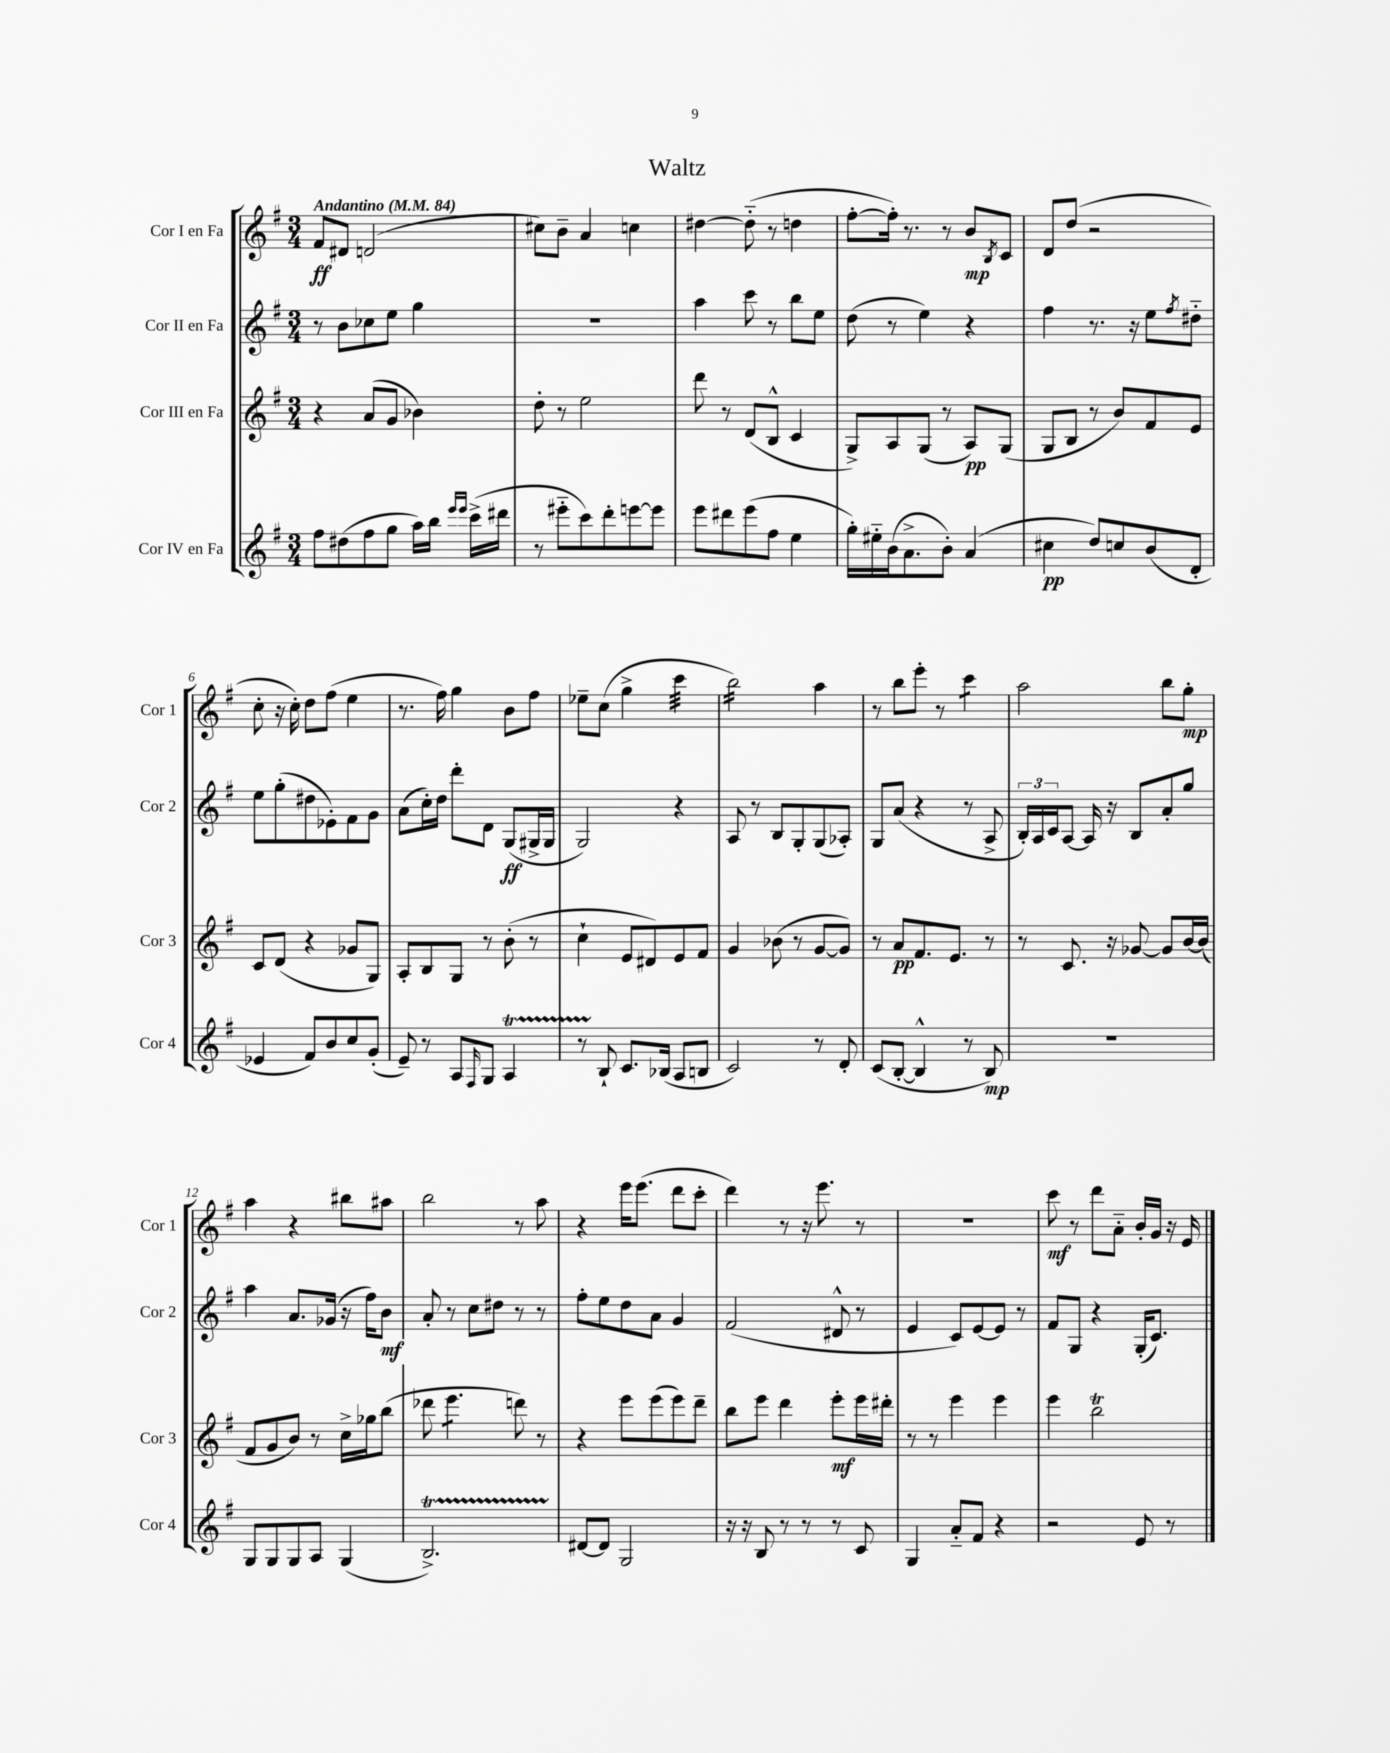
\header { title = "Waltz" }
<<
\new StaffGroup <<
\new Staff = "s0" \with { instrumentName = "Cor I en Fa" shortInstrumentName = "Cor 1" } {
    \clef treble \key g \major \numericTimeSignature \time 3/4 \tempo "Andantino" 4 = 84
    fis'8\ff dis'8 d'2( |
    cis''8) b'8-- a'4 c''4 |
    dis''4~ dis''8-_( r8 d''4 |
    fis''8~-. fis''16-.) r8. r8 b'8\mp \acciaccatura { b8 } c'8 |
    d'8 d''8( r2 |
    c''8-. r16 c''16-.) d''8 fis''8( e''4 |
    r8. fis''16) g''4 b'8 fis''8 |
    ees''8-- c''8( g''4-> c'''4:32 |
    b''2:16) a''4 |
    r8 b''8 e'''8-. r8 c'''4:8 |
    a''2 b''8 g''8-.\mp |
    a''4 r4 bis''8 ais''8 |
    b''2 r8 a''8 |
    r4 e'''16 e'''8.( d'''8 c'''8-. |
    d'''4) r8 r16 e'''8. r8 |
    R2. |
    c'''8\mf r8 d'''8 a'8-_ b'16-. g'16 r16 e'16 \bar "|." |
}
\new Staff = "s1" \with { instrumentName = "Cor II en Fa" shortInstrumentName = "Cor 2" } {
    \clef treble \key g \major \numericTimeSignature \time 3/4
    r8 b'8 ces''8 e''8 g''4 |
    R2. |
    a''4 c'''8 r8 b''8 e''8 |
    d''8( r8 e''4) r4 |
    fis''4 r8. r16 e''8 \acciaccatura { fis''8 } dis''8-_ |
    e''8 g''8-.( dis''8 ees'8-.) fis'8 g'8 |
    a'8( c''16-.) d''16 d'''8-. d'8 g8\ff( gis16-> gis16 |
    g2) r4 |
    a8 r8 b8 g8-. g8( aes8-.) |
    g8 a'8( r4 r8 a8-> |
    \tuplet 3/2 { b16-.) a16 c'16 } a8~ a16 r16 b8 a'8-. g''8 |
    a''4 a'8. ges'16( r16 fis''16) b'8\mf |
    a'8-. r8 c''8 dis''8 r8 r8 |
    fis''8-. e''8 d''8 a'8 g'4 |
    fis'2( dis'8-^ r8 |
    e'4 c'8) e'8~ e'8 r8 |
    fis'8 g8 r4 g16-.( c'8.) \bar "|." |
}
\new Staff = "s2" \with { instrumentName = "Cor III en Fa" shortInstrumentName = "Cor 3" } {
    \clef treble \key g \major \numericTimeSignature \time 3/4
    r4 a'8( g'8 bes'4) |
    d''8-. r8 e''2 |
    d'''8 r8 d'8( b8-^ c'4 |
    g8->) a8 g8( r8 a8\pp) g8( |
    g8 b8 r8 b'8) fis'8 e'8 |
    c'8 d'8( r4 ges'8 g8) |
    a8-. b8 g8 r8 b'8-.( r8 |
    c''4-! e'8 dis'8) e'8 fis'8 |
    g'4 bes'8( r8 g'8~ g'8) |
    r8 a'8\pp fis'8. e'8. r8 |
    r8 c'8. r16 ges'8~ ges'8 b'16~ b'16( |
    fis'8 g'8 b'8) r8 c''16-> ges''16 b''8( |
    des'''8 e'''4.:8 d'''8) r8 |
    r4 e'''8 e'''8( e'''8) d'''8-- |
    b''8 e'''8 d'''4 e'''8-.\mf e'''16 dis'''16-. |
    r8 r8 e'''4 e'''4 |
    e'''4 b''2\trill \bar "|." |
}
\new Staff = "s3" \with { instrumentName = "Cor IV en Fa" shortInstrumentName = "Cor 4" } {
    \clef treble \key g \major \numericTimeSignature \time 3/4
    fis''8 dis''8( fis''8 g''8 a''16) b''16 \grace { e'''16 e'''16 } c'''16->( dis'''16 |
    r8 eis'''8-_ c'''8) d'''8-. e'''8~ e'''8 |
    e'''8 dis'''8 e'''8( fis''8 e''4 |
    g''16-.) eis''16-_ b'16( a'8.-> b'8-.) a'4( |
    cis''4\pp d''8) c''8 b'8( d'8-. |
    ees'4 fis'8) b'8 c''8 g'8-.( |
    e'8--) r8 a8 \grace { fis16 } g8 a4\startTrillSpan |
    r8 b8-!\stopTrillSpan c'8. bes16( a8 b8 |
    c'2) r8 d'8-. |
    c'8( b8~-. b4-^ r8 b8\mp) |
    R2. |
    g8 g8 g8 a8 g4( |
    b2.->\startTrillSpan) |
    dis'8~\stopTrillSpan dis'8 g2 |
    r16 r16 b8 r8 r8 r8 c'8 |
    g4 a'8-_ fis'8 r4 |
    r2 e'8 r8 \bar "|." |
}
>>
>>
